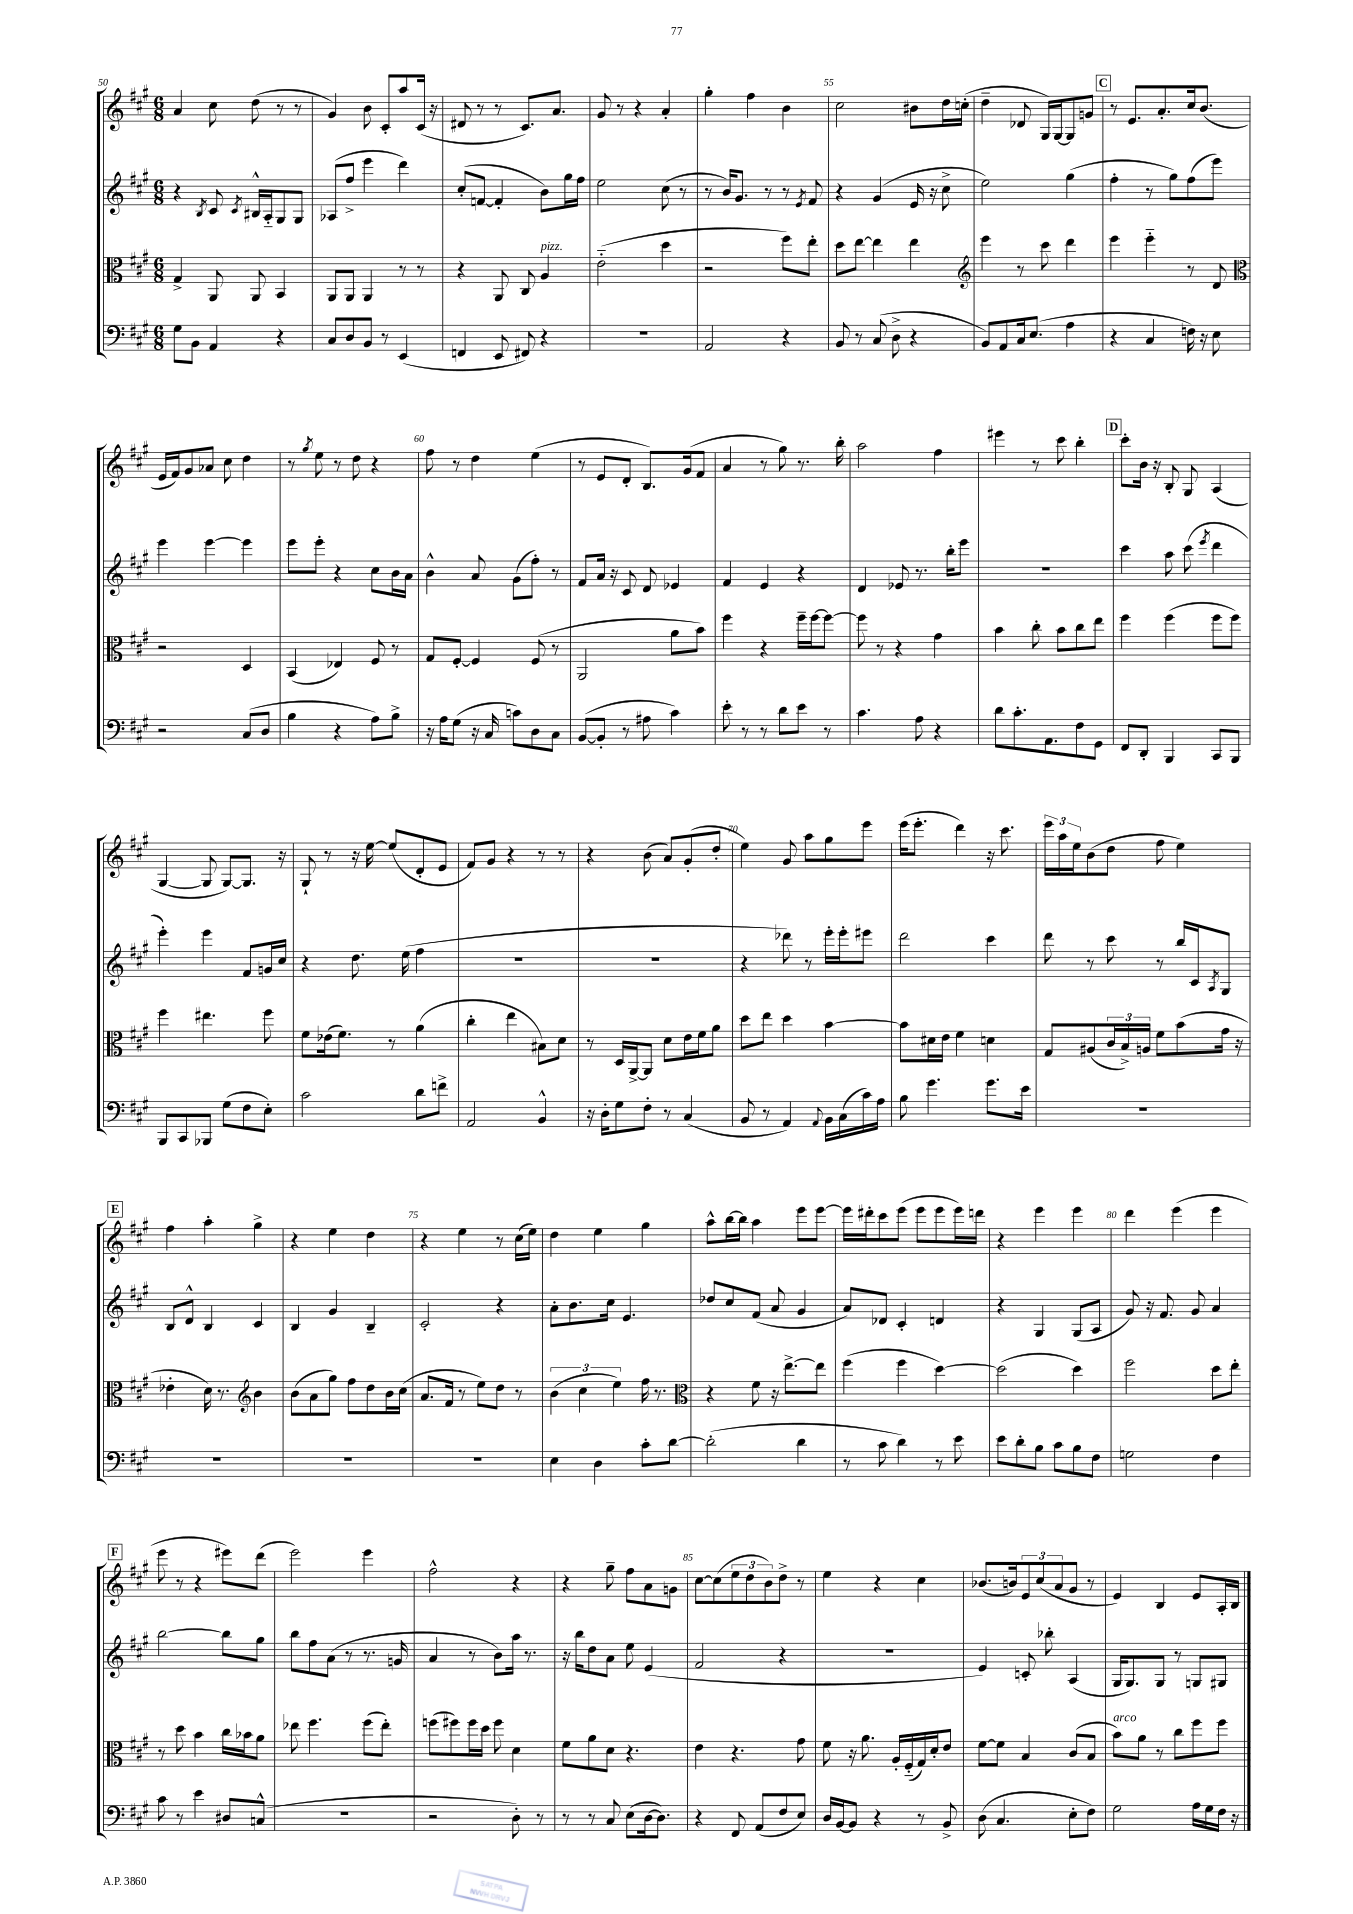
<<
\new StaffGroup <<
\new Staff = "s0" {
    \clef treble \key a \major \numericTimeSignature \time 6/8
    a'4 cis''8 d''8( r8 r8 |
    gis'4) b'8 cis'8-. a''8 cis'16( r16 |
    dis'8 r8 r8 cis'8.) a'8. |
    gis'8 r8 r4 a'4-. |
    gis''4-. fis''4 b'4 |
    cis''2 bis'8 d''16 c''16-.( |
    d''4-- des'8 gis16) gis16~ gis8 g'8 |
    \mark \markup { \box "C" } r8 e'8. a'8.-. cis''16 b'8.( |
    e'16 fis'16) gis'8 aes'8 cis''8 d''4 |
    r8 \acciaccatura { gis''8 } e''8 r8 d''8 r4 |
    fis''8 r8 d''4 e''4( |
    r8 e'8 d'8-. b8.) gis'16( fis'8 |
    a'4 r8 gis''8) r8. b''16-. |
    a''2 fis''4 |
    eis'''4 r8 cis'''8 b''4-. |
    \mark \markup { \box "D" } cis'''8-. b'16 r16 b8-. gis8 a4( |
    gis4~ gis8 gis8~) gis8. r16 |
    gis8-! r8 r16 e''16~ e''8( d'8-. e'8 |
    fis'8) gis'8 r4 r8 r8 |
    r4 b'8( a'8) gis'8-.( d''8-. |
    e''4) gis'8 a''8 gis''8 e'''8 |
    e'''16( e'''8.-. d'''4) r16 cis'''8. |
    \tuplet 3/2 { e'''16 a''16 e''16 } b'8( d''8 fis''8 e''4) |
    \mark \markup { \box "E" } fis''4 a''4-. gis''4-> |
    r4 e''4 d''4 |
    r4 e''4 r8 cis''16( e''16) |
    d''4 e''4 gis''4 |
    a''8-^ b''16~ b''16 a''4 e'''8 e'''8~ |
    e'''16 dis'''16-. cis'''8 e'''8( e'''8 e'''8 e'''16) d'''16 |
    r4 e'''4 e'''4 |
    d'''4 e'''4( e'''4 |
    \mark \markup { \box "F" } e'''8 r8 r4 eis'''8) d'''8( |
    e'''2) e'''4 |
    fis''2-^ r4 |
    r4 gis''8-- fis''8 a'8 g'8 |
    cis''8~ cis''8( \tuplet 3/2 { e''8 d''8 b'8) } d''8-> r8 |
    e''4 r4 cis''4 |
    bes'8.( b'16) \tuplet 3/2 { e'8 cis''8( a'8 } gis'8 r8 |
    e'4) b4 e'8 a16-. b16 \bar "|." |
}
\new Staff = "s1" {
    \clef treble \key a \major \numericTimeSignature \time 6/8
    r4 \acciaccatura { b8 } cis'8 \acciaccatura { cis'8 } bis16-^ a16-_ gis8 gis8 |
    aes8( fis''8-> e'''4 d'''4) |
    cis''8-.( f'8~ f'4-. b'8) gis''16 fis''16 |
    e''2 cis''8( r8 |
    r8 b'16) gis'8. r8 r8 \acciaccatura { e'8 } fis'8 |
    r4 gis'4( e'16 r16 cis''8-> |
    e''2) gis''4( |
    \mark \markup { \box "C" } fis''4-. r8 gis''8) fis''8( e'''8) |
    e'''4 e'''4~ e'''4 |
    e'''8 e'''8-. r4 cis''8 b'16 a'16 |
    b'4-^ a'8 gis'8( fis''8-.) r8 |
    fis'8 a'16 r16 cis'8 d'8 ees'4 |
    fis'4 e'4 r4 |
    d'4 ees'8 r8. b''16-. e'''8 |
    R2. |
    \mark \markup { \box "D" } cis'''4 a''8 cis'''8( \acciaccatura { e'''8 } d'''4 |
    e'''4-.) e'''4 fis'8 g'16 cis''16 |
    r4 d''8. e''16( fis''4 |
    R2. |
    R2. |
    r4 des'''8) r8 e'''16-. e'''16-. eis'''8 |
    d'''2 cis'''4 |
    d'''8 r8 cis'''8 r8 b''16 cis'16 \acciaccatura { a8 } gis8 |
    \mark \markup { \box "E" } b8 d'8-^ b4 cis'4 |
    b4 gis'4 b4-- |
    cis'2-. r4 |
    a'8-. b'8. cis''16 e'4. |
    des''8 cis''8 fis'8( a'8 gis'4 |
    a'8) des'8 cis'4-. d'4 |
    r4 gis4 gis8( a8 |
    gis'8) r16 fis'8. gis'8 a'4 |
    \mark \markup { \box "F" } b''2~ b''8 gis''8 |
    b''8 fis''8 a'8( r8 r8. g'16 |
    a'4 r8 b'8) a''16 r8. |
    r16 b''16 d''8 a'8 e''8 e'4( |
    fis'2 r4 |
    R2. |
    e'4) c'8-. bes''8-. a4( |
    gis16 gis8.) gis8 r8 g8 gis8 \bar "|." |
}
\new Staff = "s2" {
    \clef alto \key a \major \numericTimeSignature \time 6/8
    gis4-> a,8 a,8 b,4 |
    a,8 a,8 a,4 r8 r8 |
    r4 a,8 cis8 a4^\markup { \italic "pizz." } |
    e'2-_( d''4 |
    r2 fis''8) e''8-. |
    d''8 e''8~ e''4 e''4 |
    \clef treble e'''4 r8 cis'''8 d'''4 |
    \mark \markup { \box "C" } e'''4 e'''4-_ r8 d'8 |
    \clef alto r2 d4 |
    b,4( ees4) fis8 r8 |
    gis8 fis8~-. fis4 fis8( r8 |
    a,2 a'8 b'8) |
    fis''4 r4 fis''16-- fis''16~ fis''8~ |
    fis''8 r8 r4 gis'4 |
    b'4 cis''8-. b'8 cis''8 e''8 |
    \mark \markup { \box "D" } fis''4 fis''4( fis''8 fis''8) |
    fis''4 eis''4. fis''8 |
    fis'8 ees'16( fis'8.) r8 a'4( |
    cis''4-. e''4 bis8) d'8 |
    r8 d16 a,16~-> a,8 d'8 e'16 fis'16 a'8 |
    d''8 e''8 d''4 b'4~ |
    b'8 dis'16 e'16 fis'4 d'4 |
    gis8 ais8( \tuplet 3/2 { cis'16 b16->) a16 } fis'8 b'8( gis'16 r16 |
    \mark \markup { \box "E" } ees'4-. d'16) r8. \clef treble b'4 |
    b'8( a'8 gis''8) fis''8 d''8 b'16 cis''16( |
    a'8. fis'16 r8 e''8) d''8 r8 |
    \tuplet 3/2 { b'4( cis''4 e''4) } fis''16 r8. |
    \clef alto r4 fis'8 r16 e''8.~-> e''8 |
    fis''4( fis''4 d''4~) |
    d''2( d''4) |
    fis''2 d''8 e''8-. |
    \mark \markup { \box "F" } r8 d''8 b'4 cis''16 bes'16 a'8 |
    ees''8 fis''4. fis''8( ees''8-.) |
    f''8( fis''8) fis''16 d''16 fis''8 d'4 |
    fis'8 a'8 d'8 r4. |
    e'4 r4. gis'8 |
    fis'8 r16 a'8. a16-. fis16-_( gis16) d'16-. e'8 |
    fis'8~ fis'8 b4 cis'8( b8 |
    b'8^\markup { \italic "arco" }) a'8 r8 cis''8 fis''8 fis''8 \bar "|." |
}
\new Staff = "s3" {
    \clef bass \key a \major \numericTimeSignature \time 6/8
    gis8 b,8 a,4 r4 |
    cis8 d8 b,8 r8 e,4( |
    f,4 e,8 fis,8) r4 |
    R2. |
    a,2 r4 |
    b,8 r8 cis8( d8-> r4 |
    b,8) a,8 cis16 e8.( a4 |
    \mark \markup { \box "C" } r4 cis4 f16) r16 e8 |
    r2 cis8( d8 |
    b4 r4 a8) b8-> |
    r16 a16 gis8( r16 cis16 c'8) d8 cis8 |
    b,8~( b,8-. r8 ais8 cis'4) |
    e'8-. r8 r8 d'8 e'8 r8 |
    cis'4. a8 r4 |
    d'8 cis'8.-. a,8. fis8 gis,8 |
    \mark \markup { \box "D" } fis,8 d,8-. b,,4 cis,8 b,,8 |
    b,,8 cis,8 bes,,8 gis8( fis8 e8-.) |
    cis'2 d'8 f'8-> |
    a,2 b,4-^ |
    r16 d16-. gis8 fis8-. r8 cis4( |
    b,8 r8 a,4) \appoggiatura { a,8 } b,16 cis16( cis'16) a16 |
    b8 gis'4. gis'8. e'16 |
    R2. |
    \mark \markup { \box "E" } R2. |
    R2. |
    R2. |
    e4 d4 cis'8-. d'8~ |
    d'2-.( d'4 |
    r8 cis'8 d'4) r8 e'8 |
    e'8 d'8-. b8 cis'8 b8 fis8 |
    g2 fis4 |
    \mark \markup { \box "F" } cis'8 r8 e'4 dis8 c8-^( |
    R2. |
    r2 d8-.) r8 |
    r8 r8 cis8 e8( d16~ d8.) |
    r4 fis,8 a,8( fis8 e8) |
    d16 b,16~ b,8 r4 r8 b,8-> |
    d8( cis4. e8-. fis8) |
    gis2 a16 gis16 fis16 r16 \bar "|." |
}
>>
>>
\layout { \context { \Score currentBarNumber = #50 \override BarNumber.break-visibility = ##(#f #t #t) barNumberVisibility = #(every-nth-bar-number-visible 5) } }
